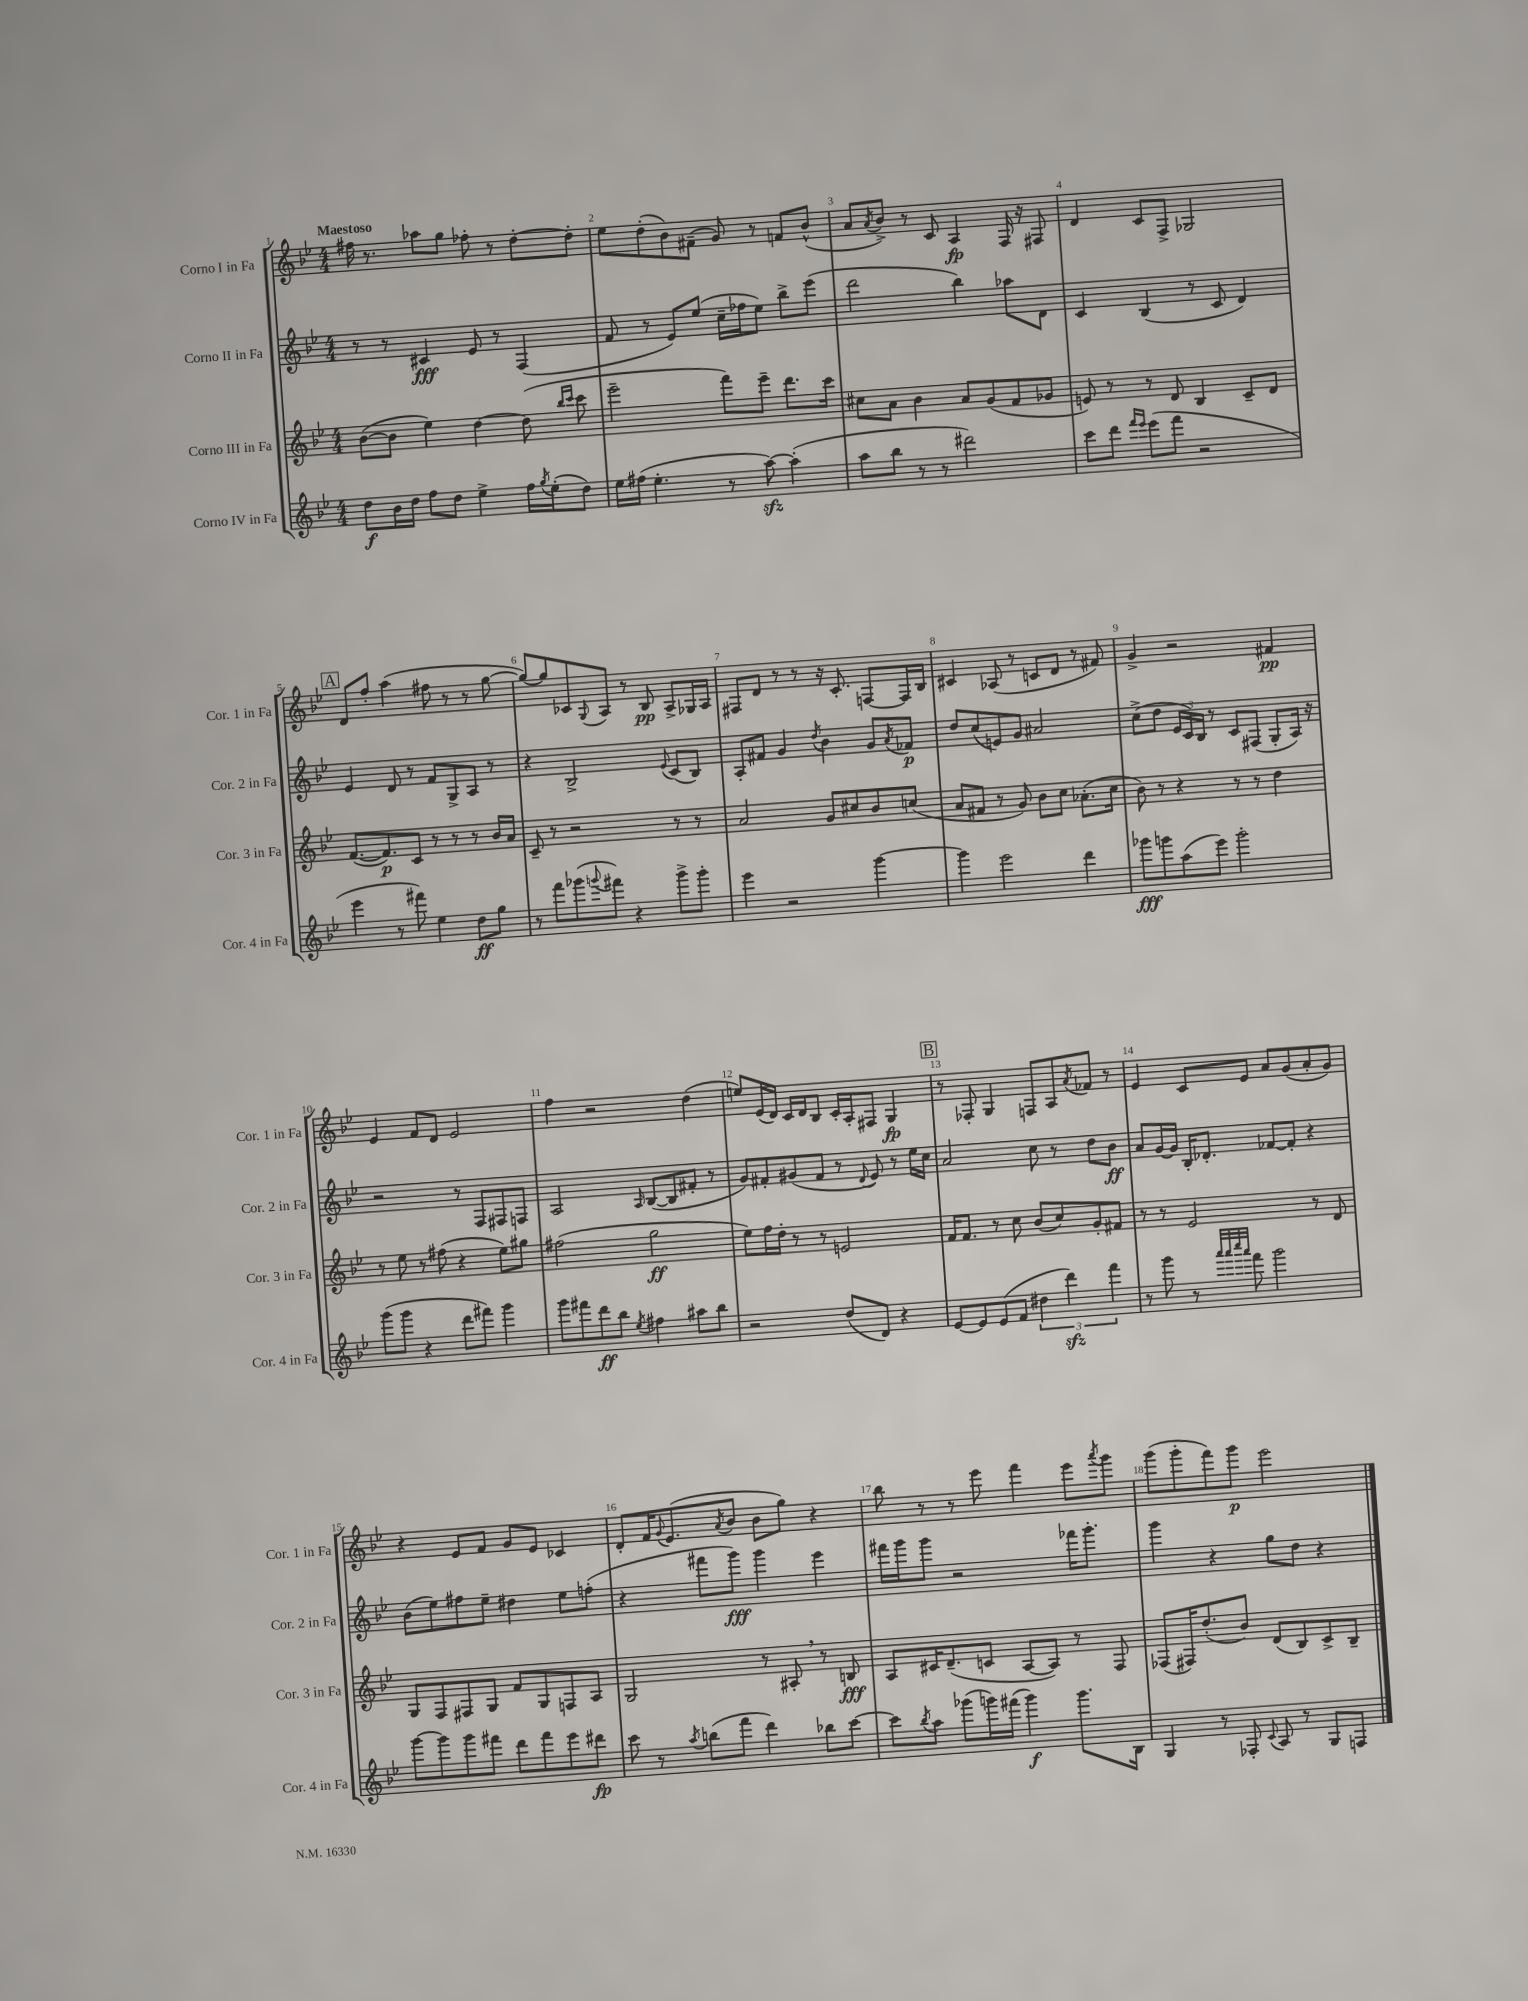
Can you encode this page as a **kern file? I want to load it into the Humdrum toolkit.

**kern	**kern	**kern	**kern
*staff4	*staff3	*staff2	*staff1
*clefG2	*clefG2	*clefG2	*clefG2
*k[b-e-]	*k[b-e-]	*k[b-e-]	*k[b-e-]
*M4/4	*M4/4	*M4/4	*M4/4
8dd	([8b-	8r	16ff#
.	.	.	8.r
16b-	8b-]	8r	.
16dd	.	.	.
8ff	4ee-)	4c#	8aa-
8dd	.	.	8gg
4ee-^	[4dd	8e-	8ff-'
.	.	8r	8r
16ff	(8dd]	(4F	[8dd'
8qgg	.	.	.
(16ee-'	.	.	.
.	16qqbb-	.	.
.	16qqccc	.	.
8dd)	8ccc	.	8dd']
=	=	=	=
16ee-	2eee-~	8f	8ee-
(16ff#	.	.	.
4.ee-'	.	8r	(8dd'
.	.	8e-)	8b-)
.	.	(8ee-	(8f#~
8r	8fff)	16cc~	8g)
.	.	16ff-	.
[8aa)	8eee-~	8ee-)	8r
(4aa']	8.ddd	8bb-^	8f
.	.	(8eee-	(8b-^^
.	16ccc	.	.
=	=	=	=
8aa	8cc#	2ddd	8a
.	.	.	8qa
8bb-	8a	.	8b-^)
8r	4b-	.	8r
8r	.	.	8c
2ddd#)	8a	4bb-)	4A
.	(8g	.	.
.	8f	8aa-	16F
.	.	.	16r
.	8g-	8d	8F#
=	=	=	=
8ccc	8e)	4c	4d
8ddd	8r	.	.
16qqfff	.	.	.
16qqeee-	.	.	.
(8eee-	8r	(4B-	8c
8fff	8d	.	8F^
2r	4B-	8r	2G-
.	.	8c	.
.	8c~	4d)	.
.	8d	.	.
=	=	=	=
4eee-	([8.f	4e-	8d
.	.	.	8ff'
.	8.f])	.	.
8r	.	8d	(4aa
8fff#)	8c	8r	.
4ee-	8r	8f	8ff#
.	8r	8G^	8r
8dd	8r	8A	8r
8gg	16b-	8r	[8gg
.	16a	.	.
=	=	=	=
8r	8c~	4r	8gg_)
8fff	8r	.	8gg]
(8ggg-	2r	2B-^	8c-
8qqggg	.	.	8qqG
8fff#)	.	.	8A
4r	.	.	8r
.	.	.	8B-
.	.	8qqe-	.
8ggg^	8r	(8c	8A^
8ggg'	8r	8B-)	16G-
.	.	.	16A
=	=	=	=
4eee-	2a	8A'	8F#
.	.	8f#	8d
2r	.	4g	8r
.	.	.	8r
.	.	8qdd	.
.	8g	4b-	16r
.	.	.	8.c'
.	8cc#	.	.
[4ggg	8b-	8g	[8F
.	.	8qa	.
.	(8cc	8f-	16F]
.	.	.	16B-
=	=	=	=
4ggg]	8a	8dd	4c#
.	8f#	(8cc	.
2eee-	8r	8e)	(8A-
.	8g)	8g	8r
.	8b-	2a#	8c
.	8cc	.	8d
4ddd	(8.a-'	.	8r
.	.	.	8f#)
.	16cc	.	.
=	=	=	=
8ggg-	8b-)	(8cc^	4g^
8ggg	8r	8dd	.
(8aa	4r	24e-	2r
.	.	24c)	.
.	.	24B-	.
8eee-)	.	8r	.
2ggg'	8r	8c	.
.	8r	(8F#	.
.	4dd	8G'	4f#
.	.	16A)	.
.	.	16r	.
=	=	=	=
(8ggg	8r	2r	4e-
8ggg	8ee-	.	.
4r	8r	.	8f
.	(8ff#	.	8d
8ddd	4r	8r	2e-
8fff#)	.	8F	.
4ggg	8ee-)	8F#	.
.	8gg#	8F	.
=	=	=	=
8ggg	(2ff#	2A	4ff
8fff#	.	.	.
8ddd	.	.	2r
8bb-	.	.	.
8qee-	.	16qqA	.
4ff#	2gg	([8B-	.
.	.	8B-]	.
8aa#	.	8f#'	(4dd
8bb-	.	8r	.
=	=	=	=
2r	8ee-)	8g)	8ee)
.	16ff	8f#'	(16e-
.	16dd'	.	16d)
.	8r	(8g#	16c
.	.	.	16d
.	8r	8f#	8B-
(8dd	2e	8r	16c'
.	.	.	16A'
.	.	8qqd	.
8d)	.	8e-)	8F#
4r	.	8r	4G
.	.	16ee-	.
.	.	16cc	.
=	=	=	=
[8e-	16f	2a	8r
.	8.f	.	.
8e-]	.	.	8F-'
(8e-	8r	.	4G
8f	8cc	.	.
6dd#	(8b-	8cc	8F
.	8cc)	8r	8A
6ddd)	.	.	.
.	.	.	8qa
.	8g'	8dd	8f-
6fff	.	.	.
.	8f#	8b-	8r
=	=	=	=
8r	8r	8a	4e-
8ggg	8r	[16g	.
.	.	16g]	.
8r	2e-	16B-'	8c
.	.	8.d-'	.
32qqaaa	.	.	.
32qqaaa	.	.	.
32qqcccc	.	.	.
32qqaaa	.	.	.
8fff	.	.	8e-
2ggg	.	[8f-	8a
.	.	8f-']	(8g
.	8r	4r	8a'
.	8d	.	8g)
=	=	=	=
[8ggg	8G	(8b-	4r
8ggg]	8F	8ee-)	.
8ggg	8F#	8ff#	8e-
8fff#	8G	8ee-~	8f
8ddd	8f	4dd#	8g
8fff#	8G	.	8e-
8eee-	8F	8ee-	4c-
8ddd#	8A	(8ff'	.
=	=	=	=
8ccc	2G	4r	8d'
8r	.	.	16f
.	.	.	8qqg
.	.	.	(8.e-
8qaa	.	.	.
(8bb	.	8fff#	.
.	.	.	8qa
8fff	.	8ggg)	8b-
4ddd)	8r	4ggg	8b-
.	8A#'	.	8gg)
8bb-	8r	4eee-	4r
[8ccc	8B	.	.
=	=	=	=
8ccc]	8A	16fff#	8bb-
.	.	16ggg	.
8qbb-	.	.	.
8aa	16c#	8ggg	8r
.	(8.d~	.	.
(8ggg-	.	2r	8r
16ggg)	8c	.	8eee-
(16fff#	.	.	.
4ggg)	[8A	.	4fff
.	8A])	.	.
8.ggg	8r	16fff-	8eee-
.	.	8.ggg'	.
.	.	.	8qaaa
.	8F	.	8ggg
16B-	.	.	.
=	=	=	=
4G	(8F-	4ggg	(8ggg
.	16F#)	.	8ggg'
.	(8.dd'	.	.
8r	.	4r	8fff)
8F-'	8b-)	.	8ggg
8qqc	.	.	.
8A	(8d	8gg	2eee-
8r	8B-)	8dd	.
8G	8c^	4r	.
8F	8B-~	.	.
==	==	==	==
*-	*-	*-	*-
